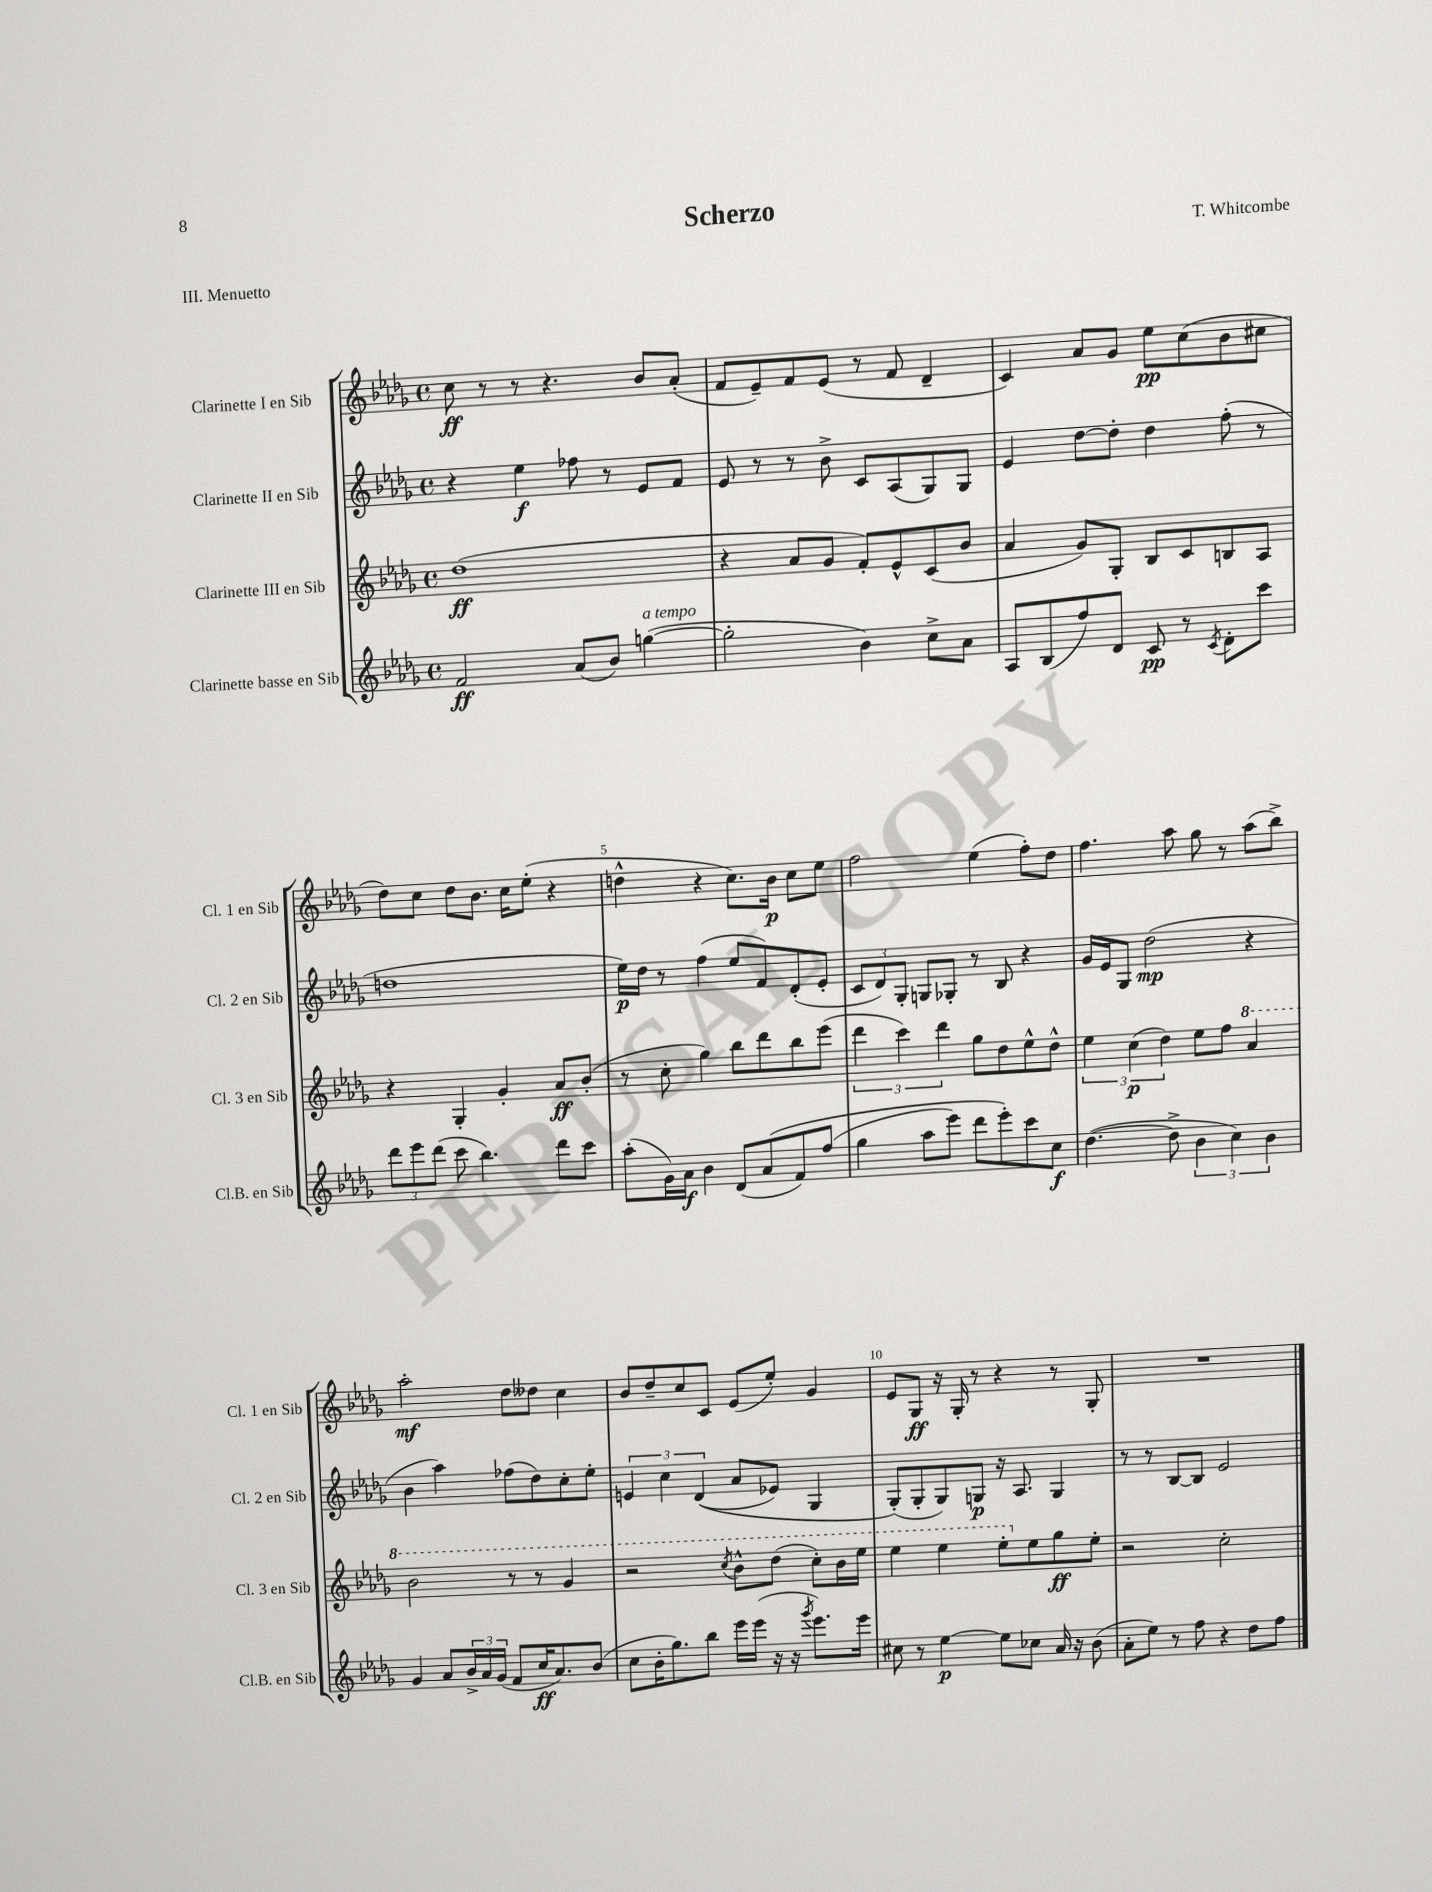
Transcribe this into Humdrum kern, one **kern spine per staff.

**kern	**dynam	**kern	**dynam	**kern	**dynam	**kern	**dynam
*part4	*part4	*part3	*part3	*part2	*part2	*part1	*part1
*staff4	*staff4	*staff3	*staff3	*staff2	*staff2	*staff1	*staff1
*I"Clarinette basse en Sib	*	*I"Clarinette III en Sib	*	*I"Clarinette II en Sib	*	*I"Clarinette I en Sib	*
*I'Cl.B. en Sib	*	*I'Cl. 3 en Sib	*	*I'Cl. 2 en Sib	*	*I'Cl. 1 en Sib	*
*clefG2	*	*clefG2	*	*clefG2	*	*clefG2	*
*k[b-e-a-d-g-]	*	*k[b-e-a-d-g-]	*	*k[b-e-a-d-g-]	*	*k[b-e-a-d-g-]	*
*M4/4	*	*M4/4	*	*M4/4	*	*M4/4	*
*met(c)	*	*met(c)	*	*met(c)	*	*met(c)	*
=1	=1	=1	=1	=1	=1	=1	=1
2f/	ff	(1dd-	ff	4r	.	8cc\	ff
.	.	.	.	.	.	8r	.
.	.	.	.	4ee-\	f	8r	.
.	.	.	.	.	.	4.r	.
(8a-/L	.	.	.	8ff-X\	.	.	.
8b-/J)	.	.	.	8r	.	.	.
!LO:TX:a:i:t=a tempo	!	!	!	!	!	!	!
([4ggn\	.	.	.	8e-/L	.	8b-/L	.
.	.	.	.	8f/J	.	(8a-'/J	.
=2	=2	=2	=2	=2	=2	=2	=2
2gg'\]	.	4r	.	8e-/	.	8f/L	.
.	.	.	.	8r	.	8e-~/)	.
.	.	8a-/L	.	8r	.	8f/	.
.	.	8g-/J	.	8b-^\	.	(8e-/J	.
4b-\)	.	8f'/L)	.	8c/L	.	8r	.
.	.	8e-^^/	.	(8A-/	.	8f/	.
8cc^\L	.	(8c/	.	8G-/)	.	4d-~/	.
8a-\J	.	8b-/J	.	8G-/J	.	.	.
=3	=3	=3	=3	=3	=3	=3	=3
8A-/L	.	4a-/	.	4e-/	.	4c/)	.
(8B-/	.	.	.	.	.	.	.
8ff/)	.	8g-/L)	.	[8dd-\L	.	8a-/L	.
8d-/J	.	8G-'/J	.	8dd-'\J]	.	8g-/J	.
8c/	pp	8B-/L	.	4dd-\	.	8ee-\L	pp
8r	.	8c/	.	.	.	(8cc\	.
8qc/	.	.	.	.	.	.	.
8d-'\L	.	8Bn/	.	(8ff'\	.	8b-\	.
8ccc\J	.	8A-/J	.	8r	.	8cc#X\J	.
!!LO:LB:g=z
=4	=4	=4	=4	=4	=4	=4	=4
12ddd-\L	.	4r	.	1ddn	.	8dd-\L)	.
12eee-\	.	.	.	.	.	.	.
.	.	.	.	.	.	8cc\J	.
(12ddd-\J	.	.	.	.	.	.	.
8ccc\	.	4G-'/	.	.	.	8dd-\L	.
4.bb-\)	.	.	.	.	.	8.b-\J	.
.	.	4g-'/	.	.	.	.	.
.	.	.	.	.	.	16cc\KL	.
.	.	.	.	.	.	(8ee-'\J	.
8ddd-\L	.	8a-/L	ff	.	.	4r	.
8ccc\J	.	(8b-'/J	.	.	.	.	.
=5	=5	=5	=5	=5	=5	=5	=5
(8aa-'\L	.	8r	.	16ee-\LL)	p	4ddn^^\	.
.	.	.	.	16dd-\JJ	.	.	.
16g-\L)	.	8cc'\	.	8r	.	.	.
16a-\JJ	f	.	.	.	.	.	.
4b-\	.	4gg-\)	.	(4ff\	.	4r	.
(8d-/L	.	8bb-\L	.	8ee-/L	.	8.cc\L)	.
(8a-/	.	8ddd-\	.	8f/)	.	.	.
.	.	.	.	.	.	16b-\Jk	p
8f/)	.	8bb-\	.	(8d-'/	.	8cc\L	.
(8ff/J	.	(8eee-\J	.	8e-'/J	.	8ee-\J	.
=6	=6	=6	=6	=6	=6	=6	=6
4gg-\	.	6ddd-\	.	12c/L	.	2ff\	.
.	.	.	.	12d-/)	.	.	.
.	.	6ccc\)	.	12G-'/J	.	.	.
8aa-\L	.	.	.	8Gn/L	.	.	.
.	.	6ddd-\	.	.	.	.	.
8eee-\J)	.	.	.	8G-X'/J	.	.	.
8ddd-\L	.	8gg-\L	.	8r	.	(4ee-\	.
8eee-'\)	.	8dd-\	.	8B-/	.	.	.
8ccc\	.	8ee-^^\	.	4r	.	8ff'\L)	.
8cc\J	f	8dd-^^\J	.	.	.	8dd-\J	.
=7	=7	=7	=7	=7	=7	=7	=7
([4.dd-\	.	6ee-\	.	16g-/LL	.	4.ff\	.
.	.	.	.	16e-/J	.	.	.
.	.	.	.	8G-/J	.	.	.
.	.	(6cc\	p	.	.	.	.
.	.	.	.	(2dd-\	mp	.	.
.	.	6dd-\)	.	.	.	.	.
8dd-^\]	.	.	.	.	.	8aa-\	.
6b-\	.	8ee-\L	.	.	.	8gg-\	.
.	.	8ff\J	.	.	.	8r	.
6cc\)	.	.	.	.	.	.	.
*	*	*8va	*	*	*	*	*
.	.	4aa-/	.	4r	.	(8aa-\L	.
6b-\	.	.	.	.	.	.	.
.	.	.	.	.	.	8bb-^\J)	.
!!LO:LB:g=z
=8	=8	=8	=8	=8	=8	=8	=8
4g-/	.	2bb-\	.	4b-\	.	2aa-'\	mf
8a-/L	.	.	.	4aa-\)	.	.	.
24b-^/L	.	.	.	.	.	.	.
24a-/	.	.	.	.	.	.	.
(24g-/JJ	.	.	.	.	.	.	.
8f/L	.	8r	.	(8ff-X\L	.	8dd-\L	.
16cc/K	ff	8r	.	8dd-\)	.	8dd--X\J	.
8.a-/)	.	.	.	.	.	.	.
.	.	4gg-/	.	8cc'\	.	4cc\	.
(8b-/J	.	.	.	8ee-'\J	.	.	.
=9	=9	=9	=9	=9	=9	=9	=9
8cc\L	.	2r	.	6en/	.	8b-/L	.
16b-'\K	.	.	.	.	.	8dd-~/	.
.	.	.	.	6cc\	.	.	.
8.gg-\)	.	.	.	.	.	.	.
.	.	.	.	.	.	8cc/	.
.	.	.	.	((6d-/	.	.	.
8bb-\J	.	.	.	.	.	8c/J	.
.	.	8qccc/	.	.	.	.	.
16eee-\LL	.	8bb-^^\L	.	8a-/L	.	(8e-/L	.
(16eee-\JJ	.	.	.	.	.	.	.
16r	.	(8ddd-\J	.	8e-X/J)	.	8ee-'/J)	.
16r	.	.	.	.	.	.	.
8qggg-/	.	.	.	.	.	.	.
8.eee-\L)	.	8ccc'\L)	.	4G-/	.	4g-/	.
.	.	16bb-\L	.	.	.	.	.
16eee-\Jk	.	16eee-\JJ	.	.	.	.	.
=10	=10	=10	=10	=10	=10	=10	=10
8cc#X\	.	4eee-\	.	(8G-'/L)	.	8e-/L	.
8r	.	.	.	8G-'/	.	8G-/J	ff
[4ee-\	p	4eee-\	.	8G-/)	.	16r	.
.	.	.	.	.	.	16G-'/	.
.	.	.	.	8Gn/J	p	8r	.
8ee-\L]	.	8eee-'\L	.	16r	.	4r	.
.	.	.	.	8.A-/	.	.	.
*	*	*X8va	*	*	*	*	*
8cc-X\J	.	8ee-\	.	.	.	.	.
16a-/	.	8gg-\	ff	4G/	.	8r	.
16r	.	.	.	.	.	.	.
(8b-\	.	8ee-'\J	.	.	.	8G-'/	.
=11	=11	=11	=11	=11	=11	=11	=11
8a-'\L	.	2r	.	8r	.	1r	.
8ee-\J)	.	.	.	8r	.	.	.
8r	.	.	.	[8B-/L	.	.	.
8ff\	.	.	.	8B-/J]	.	.	.
4r	.	2cc'\	.	2e-/	.	.	.
8dd-\L	.	.	.	.	.	.	.
8ff\J	.	.	.	.	.	.	.
==	==	==	==	==	==	==	==
*-	*-	*-	*-	*-	*-	*-	*-
